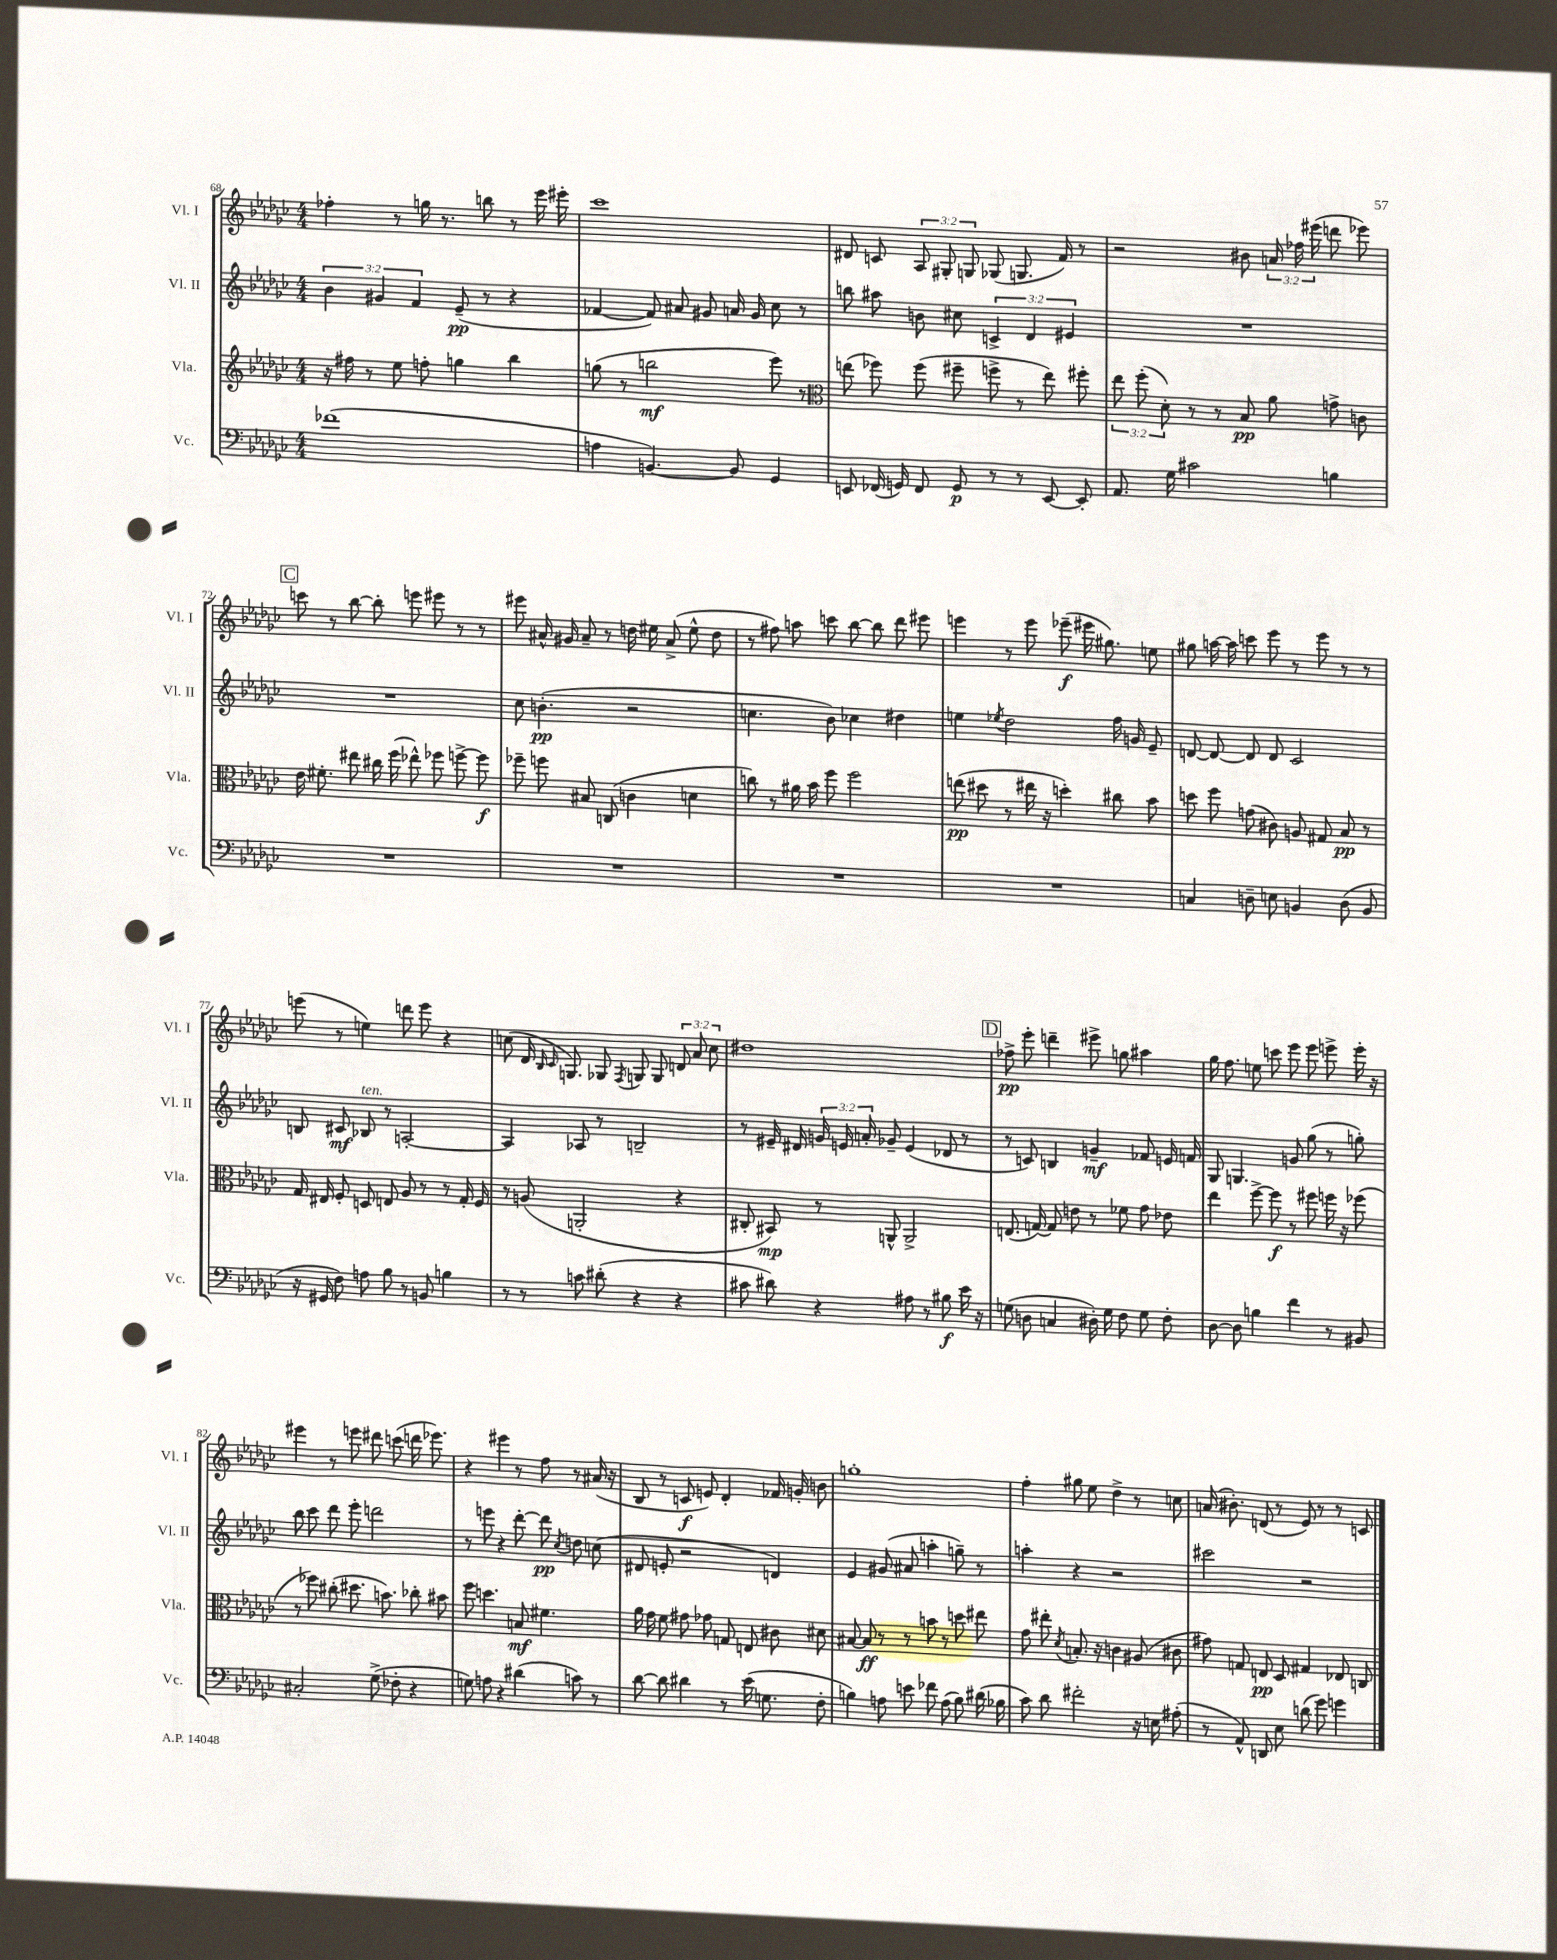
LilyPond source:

<<
\new StaffGroup <<
\new Staff = "s0" \with { instrumentName = "Vl. I" shortInstrumentName = "Vl. I" } {
    \clef treble \key ges \major \numericTimeSignature \time 4/4 \override Staff.TupletNumber.text = #tuplet-number::calc-fraction-text
    \autoBeamOff fes''4-. r8 g''16 r8. b''8 r8 ees'''16 eis'''16-. |
    ces'''1 |
    dis'8 c'8 \tuplet 3/2 { aes8 gis8-. g8 } ges8( g8. f'16) r8 |
    r2 bis'8 \tuplet 3/2 { a'16 fes''16 eis'''16( } d'''8 ees'''8) |
    \mark \markup { \box "C" } c'''8 r8 bes''8~ bes''8-. e'''8 eis'''8 r8 r8 |
    eis'''8 ais'16-^ gis'16 ais'8-- r8 d''16 eis''16 ais'8->( eis''8-^ d''8 |
    r8 fis''8) a''8 c'''8 bes''8~ bes''8 des'''8 eis'''8 |
    e'''4 r8 e'''8 ees'''8--\f( eis'''16 gis''8.) e''8 |
    gis''8 a''16~ a''16 c'''8 ees'''8 r8 ees'''8 r8 r8 |
    e'''8( r8 e''4) d'''8 e'''8 r4 |
    c''8( des'16 \grace { bes16 ces'16 } g8.) ges8 \acciaccatura { f8 } g8 g8 \tuplet 3/2 { d'8 aes'8 c''8 } |
    dis''1 |
    \mark \markup { \box "D" } fes''8->\pp ees'''8-. d'''4-- eis'''8-> g''8 ais''4 |
    ges''16 f''8. e''8 c'''8 ees'''8 ees'''8 e'''8-> e'''16-. r16 |
    eis'''4 r8 e'''8 dis'''8 c'''8( d'''16 ees'''8.) |
    r4 eis'''4 r8 f''8 r8 ais'16( r16 |
    bes8 r8 c'8\f e'8) des'4-. fes'16 g'16-. b'8 |
    g''1-. |
    f''4-. gis''8 ees''8 des''4-> r8 c''8 |
    a'16( bis'8.-.) d'8( r8 ees'8) r8 r8 c'8 \bar "|." |
}
\new Staff = "s1" \with { instrumentName = "Vl. II" shortInstrumentName = "Vl. II" } {
    \clef treble \key ges \major \numericTimeSignature \time 4/4 \override Staff.TupletNumber.text = #tuplet-number::calc-fraction-text
    \autoBeamOff \tuplet 3/2 { bes'4 gis'4 f'4 } ees'8--\pp( r8 r4 |
    fes'4~ fes'8) ais'8 gis'8 a'16 gis'16 ces''8 r8 |
    b''8 ais''8 b'8 cis''8 \tuplet 3/2 { c'4-> des'4 eis'4 } |
    R1 |
    \mark \markup { \box "C" } R1 |
    ces''8 b'4.-.\pp( r2 |
    c''4. bes'8) ces''4 dis''4 |
    e''4 \acciaccatura { ees''8 } des''2 f''16 g'16 ees'8-- |
    d'8~ d'8~ d'8 d'8 ces'2 |
    b8 cis'8\mf bes8^\markup { \italic "ten." } r8 a2~-. |
    a4 aes8 r8 b2-- |
    r8 eis'16-- dis'16 \tuplet 3/2 { g'16 e'16 a'16-. } ges'8-- e'4( des'8 r8 |
    \mark \markup { \box "D" } r8 c'8) b4 g'4--\mf fes'8 e'16 f'16 |
    ges8 g4. g'8 ges''8( r8 g''8-.) |
    bes''8 ces'''8 des'''8 ees'''8-. d'''2 |
    r8 e'''8 r4 des'''8~-. des'''8\pp \acciaccatura { ces''8 } d''8 c''8( |
    dis'8 e'8-. r2 d'4) |
    ees'4 gis'8( ais'8 a''4-. g''8--) r8 |
    a''4-. r4 r2 |
    cis'''2 r2 \bar "|." |
}
\new Staff = "s2" \with { instrumentName = "Vla." shortInstrumentName = "Vla." } {
    \clef treble \key ges \major \numericTimeSignature \time 4/4 \override Staff.TupletNumber.text = #tuplet-number::calc-fraction-text
    \autoBeamOff r16 fis''16 r8 ees''8 f''8-. g''4 bes''4 |
    g''8( r8 b''2\mf ees'''8) r8 |
    \clef alto e''8( fes''8) fes''8( fis''8-- f''8-> r8 e''8) fis''8-. |
    \tuplet 3/2 { ees''8 f''8-.( des'8-.) } r8 r8 bes8\pp aes'8 g'8-> c'8 |
    \mark \markup { \box "C" } ees'16 fis'8.-. eis''8 cis''16 f''16( ees''8-^) fes''8 f''8~-> f''8\f |
    fes''8-- f''8 bis8 c8( c'4 d'4 |
    c''8) r8 ais'16 bes'16 f''8 f''2 |
    e''8\pp( dis''8 r8 eis''16 r16 d''4-.) cis''8 bes'8 |
    d''8 f''8 g'8( cis'8) a8 gis8 bes8\pp r8 |
    ges16 eis16 f8-. d8 e8 aes8 r8 r8 ges16-. f16 |
    r8 a8( a,2-. r4 |
    cis8-. bis,8\mp) r8 a,8-^ a,2-> |
    \mark \markup { \box "D" } e8.( g16~) g8 e'8 r8 fes'8 ges'8 ees'8 |
    ees''4 f''8~-> f''8\f r8 fis''8 f''16 r16 fes''8( |
    r8 fes''8) cis''8-.( dis''8. b'8.) ces''8-. bis'8 |
    f''8 d''4. b8\mf fis'4. |
    aes'16 ges'16 f'8 gis'8 ges'8 g8 e8 cis'8 dis'8 |
    bis8~ bis8\ff r8 r8 b'8 r8 d''8 eis''8 |
    ges'8 eis''8-. \acciaccatura { des'8 } b8.-. r16 c'4 ais8( cis'8 |
    gis'8) g8 e8\pp des8 gis4 ees8 c8 \bar "|." |
}
\new Staff = "s3" \with { instrumentName = "Vc." shortInstrumentName = "Vc." } {
    \clef bass \key ges \major \numericTimeSignature \time 4/4
    \autoBeamOff fes'1( |
    a4 b,4.~) b,8 ges,4 |
    e,8 fes,16( g,16) fes,8 g,8\p r8 r8 e,8~ e,8-. |
    aes,8. ges16 cis'2 b4 |
    \mark \markup { \box "C" } R1 |
    R1 |
    R1 |
    R1 |
    c4 d8-- e8 b,4 d8( b,8 |
    r16 gis,16 f8) a8 bes8 r8 b,8 b4 |
    r8 r8 c'8 dis'8-.( r4 r4 |
    cis'8 dis'8) r4 ais8 r8 bis8\f ees'16 r16 |
    \mark \markup { \box "D" } g8( d8 c4 dis16-.) g16 f8 g8 f8-. |
    des8~ des8 b4 f'4 r8 bis,8 |
    cis2-. ges8->( fes8-. r4 |
    g8) a8 r4 dis'4( c'8) r8 |
    des'8~ des'8 dis'4 r8 ees'16( g8. f8-. |
    b4) a8 e'8 fes'8 a8( b8) dis'16( bes16 |
    ces'8) des'8 fis'2-. r16 e16 ais8-.( |
    r8 aes,8-^) d,8 ees8 d'8( ges'8) g'4 \bar "|." |
}
>>
>>
\layout { \context { \Score currentBarNumber = #68 } }
